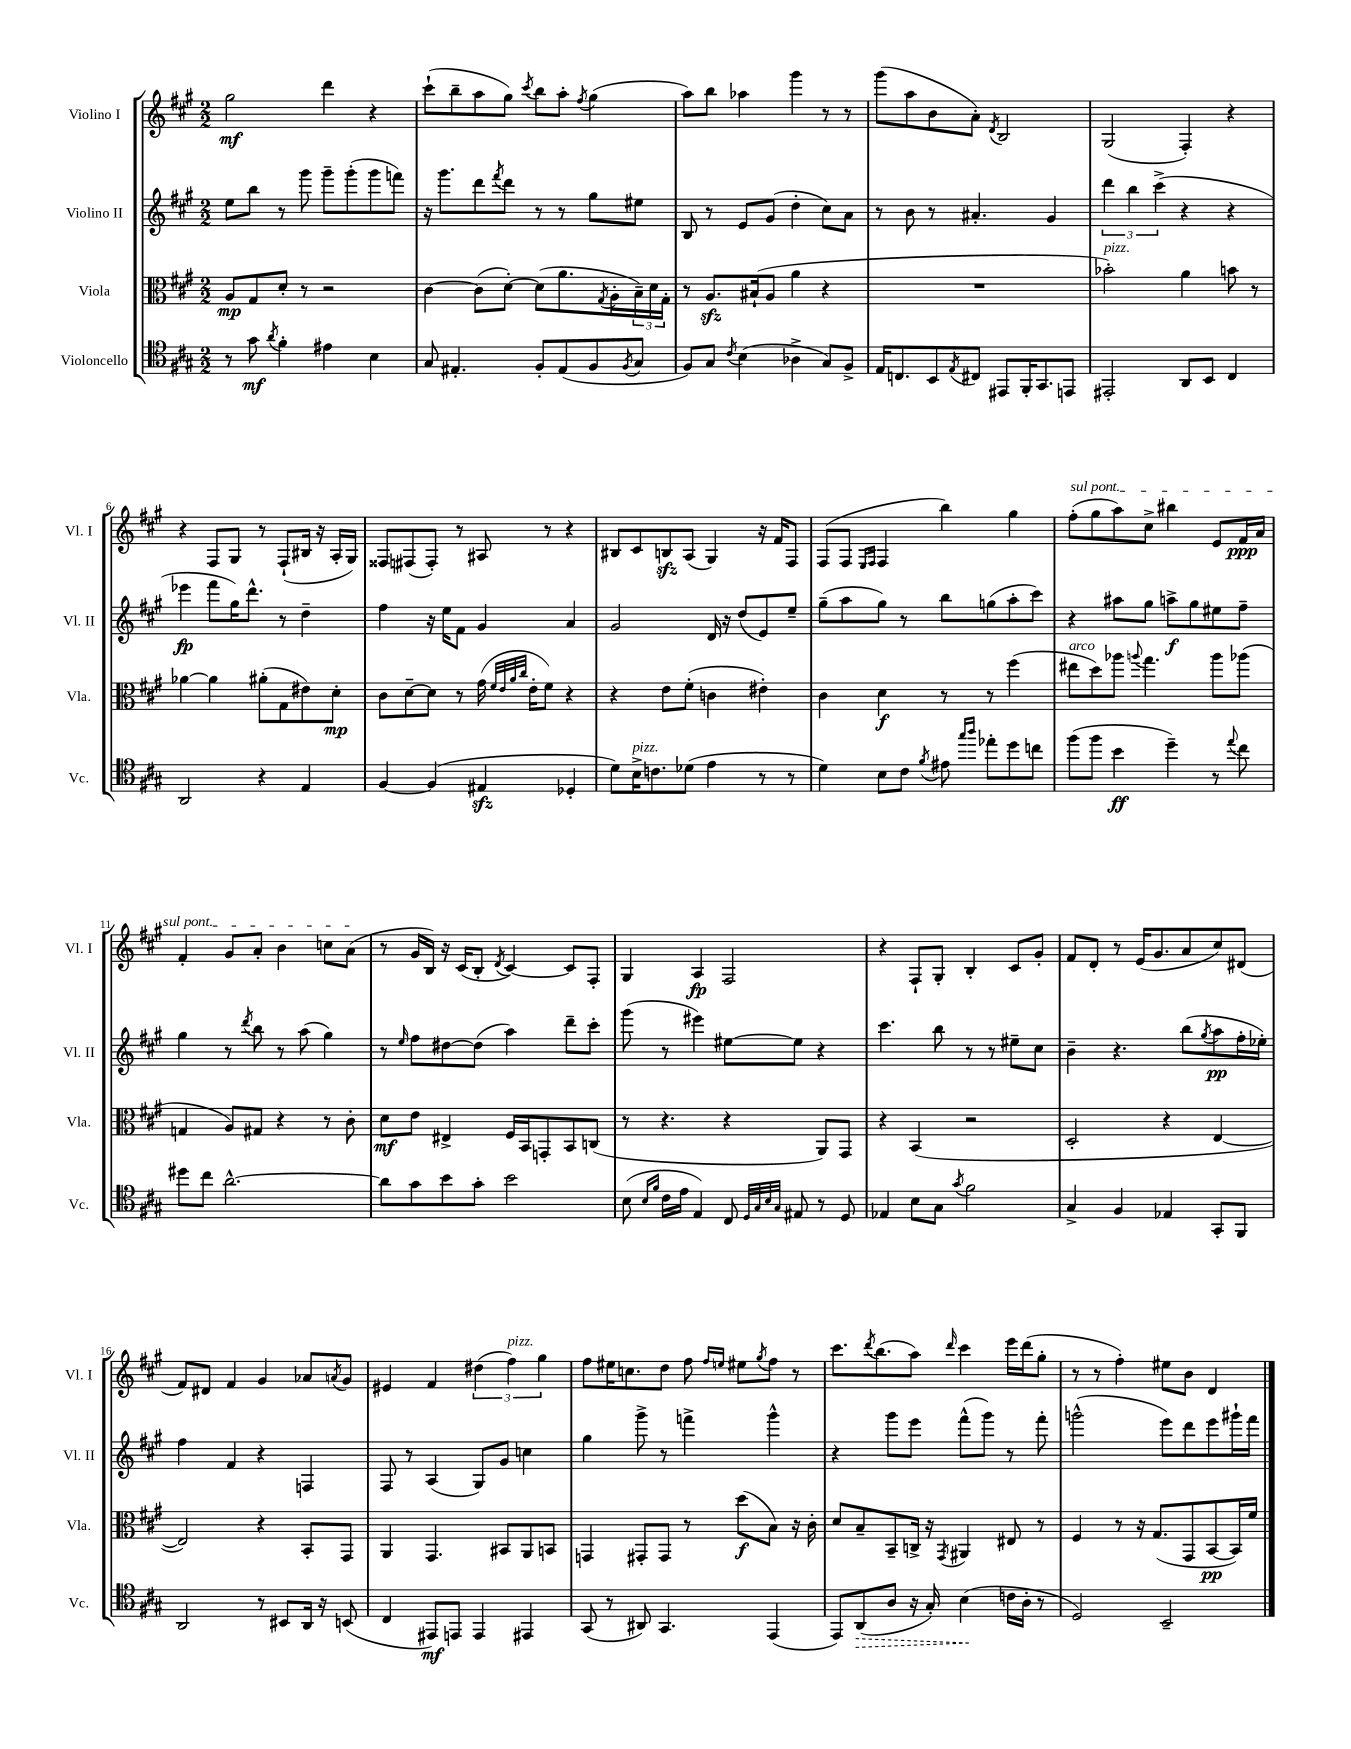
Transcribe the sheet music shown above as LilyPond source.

<<
\new StaffGroup <<
\new Staff = "s0" \with { instrumentName = "Violino I" shortInstrumentName = "Vl. I" } {
    \clef treble \key a \major \numericTimeSignature \time 2/2
    gis''2\mf d'''4 r4 |
    cis'''8-!( b''8-- a''8 gis''8) \acciaccatura { cis'''8 } b''8 a''8-. \acciaccatura { fis''8 } gis''4( |
    a''8) b''8 aes''4 gis'''4 r8 r8 |
    gis'''8( a''8 b'8 a'8-.) \acciaccatura { d'8 } b2 |
    gis2( fis4-.) r4 |
    r4 fis8 gis8 r8 fis8-!( bis16 r16 a16-. gis16) |
    fisis8 fis8( fis8-.) r8 ais8 r8 r4 |
    bis8 cis'8 b8\sfz a8( gis4) r16 fis'16 fis8 |
    fis8( fis8 \grace { e16 fis16 } fis4 b''4) gis''4 |
    \once \override TextSpanner.bound-details.left.text = \markup { \italic "sul pont." } fis''8-.\startTextSpan( gis''8 a''8) cis''8-> bis''4 e'8 fis'16\ppp a'16 |
    fis'4-. gis'8 a'8-. b'4 c''8 a'8\stopTextSpan( |
    r8 gis'16 b16) r16 cis'16( b8-. \acciaccatura { d'8 } cis'4~) cis'8 fis8-. |
    gis4 a4\fp fis2 |
    r4 fis8-! gis8-. b4-. cis'8 gis'8-. |
    fis'8 d'8-. r8 e'16( gis'8. a'8 cis''8) dis'8( |
    fis'8) dis'8 fis'4 gis'4 aes'8 \acciaccatura { a'8 } gis'8 |
    eis'4 fis'4 \tuplet 3/2 { dis''4( fis''4^\markup { \italic "pizz." }) gis''4 } |
    fis''8 eis''16 c''8. d''8 fis''8 \grace { fis''16 e''16 } eis''8 \acciaccatura { gis''8 } fis''8 r8 |
    cis'''8. \acciaccatura { d'''8 } b''8.( a''8) \grace { d'''16 } cis'''4 e'''16 d'''16( gis''8-. |
    r8 r8 fis''4-.) eis''8 b'8 d'4 \bar "|." |
}
\new Staff = "s1" \with { instrumentName = "Violino II" shortInstrumentName = "Vl. II" } {
    \clef treble \key a \major \numericTimeSignature \time 2/2
    e''8 b''8 r8 gis'''8 gis'''8-- gis'''8-.( gis'''8 f'''8) |
    r16 gis'''8. d'''8 \acciaccatura { fis'''8 } d'''8 r8 r8 gis''8 eis''8 |
    b8 r8 e'8 gis'8( d''4-. cis''8) a'8 |
    r8 b'8 r8 ais'4.-. gis'4 |
    \tuplet 3/2 { d'''4 b''4 cis'''4->( } r4 r4 |
    ees'''4\fp fis'''8 gis''16) d'''8.-^ r8 d''4-- |
    fis''4 r16 e''16 fis'8 gis'4 a'4 |
    gis'2 d'16 r16 d''8( e'8) e''8-- |
    gis''8--( a''8 gis''8) r8 b''8 g''8( a''8-. cis'''8) |
    r4 ais''8 gis''8 a''8->\f gis''8 eis''8 fis''8-- |
    gis''4 r8 \acciaccatura { d'''8 } b''8 r8 a''8( gis''4) |
    r8 \grace { e''16 } fis''8 dis''8~ dis''8( a''4) d'''8-- cis'''8-. |
    gis'''8( r8 eis'''4) eis''8~ eis''8 r4 |
    cis'''4. b''8 r8 r8 eis''8-- cis''8 |
    b'4-- r4. b''8( \acciaccatura { gis''8 } a''8\pp fis''16-. ees''16-.) |
    fis''4 fis'4 r4 f4 |
    fis8 r8 a4( gis8) gis'8 c''4 |
    gis''4 gis'''8-> r8 f'''4-> gis'''4-^ |
    r4 gis'''8 e'''8 fis'''8-^( gis'''8) r8 fis'''8-. |
    g'''2-^( e'''8) d'''8 e'''8 gis'''16-! fis'''16 \bar "|." |
}
\new Staff = "s2" \with { instrumentName = "Viola" shortInstrumentName = "Vla." } {
    \clef alto \key a \major \numericTimeSignature \time 2/2
    a8\mp gis8 d'8-. r8 r2 |
    cis'4~ cis'8( d'8~-.) d'8( a'8. \acciaccatura { gis8 } a16-. \tuplet 3/2 { b16--) d'16 gis16-. } |
    r8 a8.\sfz bis16-!( a8 a'4 r4 |
    R1 |
    bes'2-.^\markup { \italic "pizz." }) a'4 b'8 r8 |
    aes'4~ aes'4 ais'8-.( gis8 eis'8) d'8-.\mp |
    cis'8 d'8~-- d'8 r8 gis'16( \grace { fis'32 e'32 a'32 cis''32 } e'16-. fis'8) r4 |
    r4 e'8 fis'8-.( c'4 eis'4-.) |
    cis'4 d'4\f r8 r8 fis''4( |
    eis''8^\markup { \italic "arco" } d''8) aes''8 \appoggiatura { a''8 } gis''4. a''8 aes''8( |
    g4 a8) gis8 r4 r8 cis'8-. |
    d'8\mf e'8 eis4-> fis16 b,16 g,8-. b,8 c8( |
    r8 r4. r4 a,8) gis,8 |
    r4 b,4( r2 |
    d2-. r4 e4~ |
    e2) r4 b,8-. gis,8 |
    a,4 gis,4. bis,8 a,8 b,8 |
    g,4 gis,8-. gis,8 r8 d''8\f( b8) r16 cis'16-. |
    d'8 b8-- b,8-- c16-> r16 \acciaccatura { gis,8 } ais,4 eis8 r8 |
    fis4 r8 r16 gis8.( gis,8 b,8~\pp b,16) fis'16 \bar "|." |
}
\new Staff = "s3" \with { instrumentName = "Violoncello" shortInstrumentName = "Vc." } {
    \clef tenor \key a \major \numericTimeSignature \time 2/2
    r8 gis'8\mf \acciaccatura { a'8 } fis'4-. eis'4 b4 |
    gis8 eis4.-. fis8-. eis8( fis8 \acciaccatura { fis8 } gis8 |
    fis8) gis8 \acciaccatura { cis'8 } b4( aes4-> gis8) fis8-> |
    e16 c8. b,8 \acciaccatura { e8 } cis8 eis,8 fis,16-. gis,8. e,8 |
    eis,2-. a,8 b,8 cis4 |
    a,2 r4 e4 |
    fis4~ fis4( eis4\sfz des4-. |
    d'8) b16->^\markup { \italic "pizz." } c'8. des'8( e'4 r8 r8 |
    d'4) b8 cis'8 \acciaccatura { fis'8 } eis'8 \grace { gis''16 a''16 } ees''8-. d''8 c''8 |
    fis''8( fis''8 b'4\ff d''4--) r8 \appoggiatura { e''8 } cis''8 |
    dis''8 cis''8 a'2.~-^ |
    a'8 gis'8 b'8 gis'8-. b'2 |
    b8( \grace { b16 fis'16 } cis'16 e'16 e4) cis8 \grace { d32 gis32 b32 gis32 } eis8 r8 d8 |
    ees4 b8 gis8 \acciaccatura { gis'8 } fis'2 |
    gis4-> fis4 ees4 gis,8-. fis,8 |
    a,2 r8 bis,8 a,16 r16 b,8( |
    cis4 eis,8\mf) e,8 e,4 eis,4 |
    gis,8( r8 ais,8) gis,4. e,4( |
    e,8) \once \override Hairpin.style = #'dashed-line a,8\>( a8 r16 gis16-.) b4\!( c'16 a16-. r8 |
    d2) b,2-- \bar "|." |
}
>>
>>
